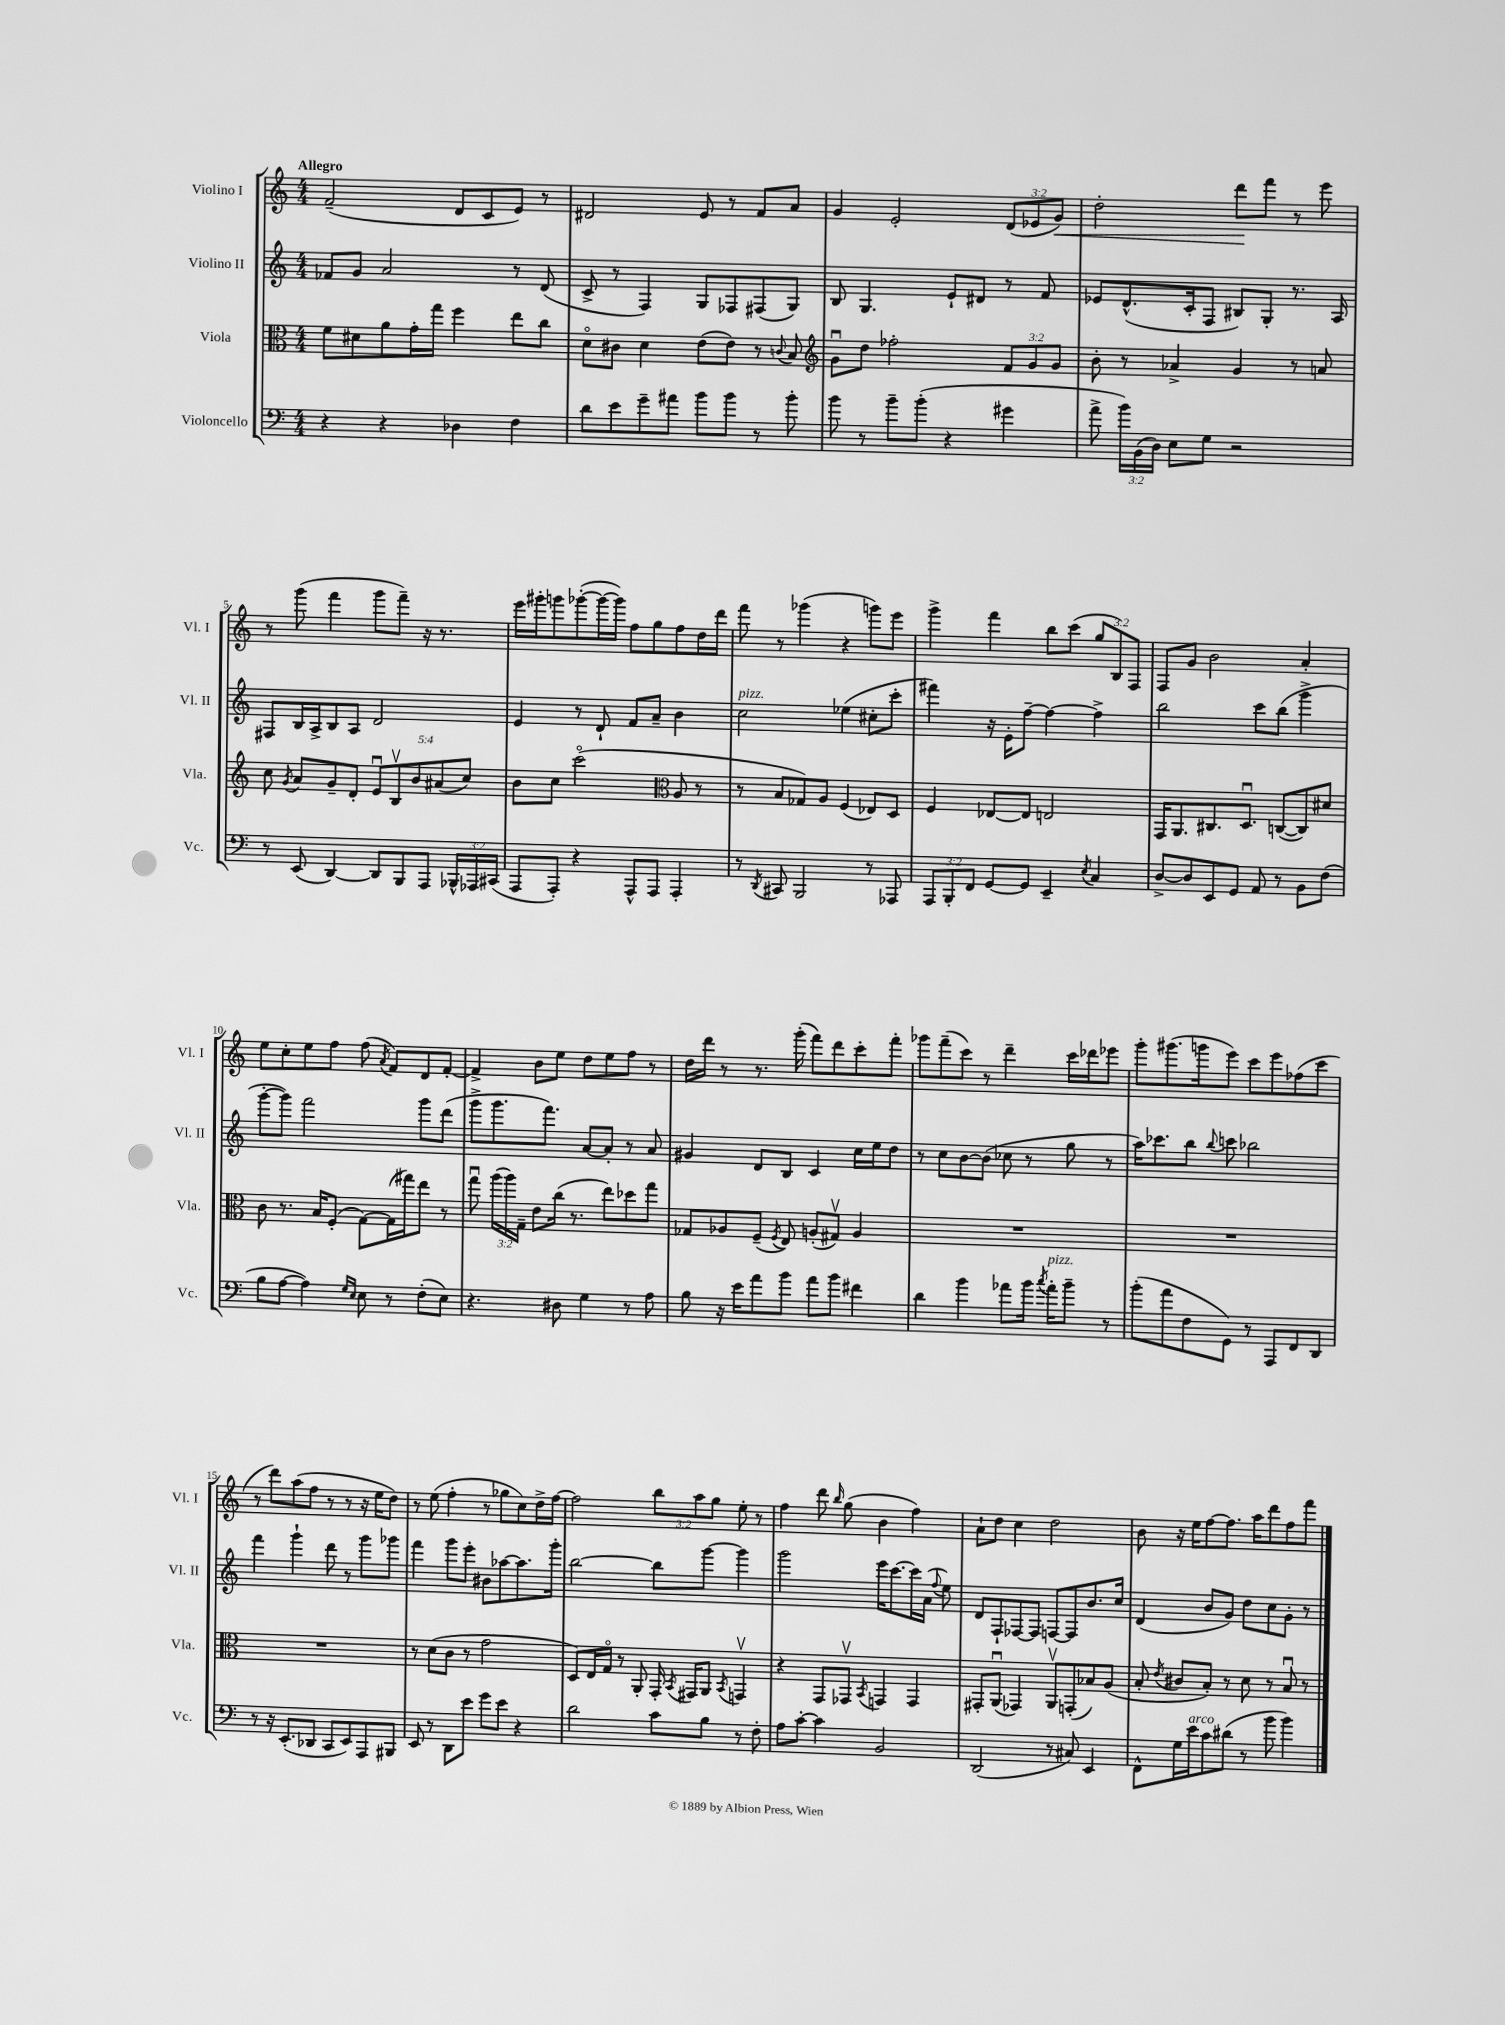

**kern	**kern	**kern	**kern	**dynam
*part4	*part3	*part2	*part1	*part1
*staff4	*staff3	*staff2	*staff1	*staff1
*I"Violoncello	*I"Viola	*I"Violino II	*I"Violino I	*
*I'Vc.	*I'Vla.	*I'Vl. II	*I'Vl. I	*
*clefF4	*clefC3	*clefG2	*clefG2	*
*k[]	*k[]	*k[]	*k[]	*
*M4/4	*M4/4	*M4/4	*M4/4	*
=1	=1	=1	=1	=1
!	!	!	!LO:TX:a:B:t=Allegro	!
4r	8f\L	8f-X/L	(2f~/	.
.	8d#X\	8g/J	.	.
4r	8a\	2a/	.	.
.	16g'\L	.	.	.
.	16gg\JJ	.	.	.
4D-X\	4ff\	.	8d/L	.
.	.	.	8c/	.
4F\	8ee\L	8r	8e/J)	.
.	8cc\J	(8d/	8r	.
=2	=2	=2	=2	=2
8d\L	8d\L	8c^/	2d#X/	.
8e\	8c#X\J	8r	.	.
8g~\	4d\	4F/)	.	.
8a#X\J	.	.	.	.
8b\L	(8e\L	8G/L	8e/	.
8b\J	8e\J)	8F-X/	8r	.
8r	8r	(8F#X/	8f/L	.
.	8qqcn/	.	.	.
8b'\	8B/	8G/J)	8a/J	.
=3	=3	=3	=3	=3
*	*clefG2	*	*	*
8b\	8gu\L	8B/	4g/	.
8r	8dd\J	4.G/	.	.
8b~\L	2ff-X'\	.	2e'/	.
(8b'\J	.	.	.	.
4r	.	8e`/L	.	.
.	.	8d#X/J	.	.
4g#X\	12f/L	8r	(12d/L	.
.	12g/	.	12e-X/	.
.	.	8f/	.	.
!	!	!	!	!LO:HP:b
.	12g/J	.	12g/J)	<
=4	=4	=4	=4	=4
8a^\	8b'\	8e-X/L	2dd'\	.
24b\LL)	8r	(8.d^^/	.	.
(24BB\	.	.	.	.
24D\JJ)	.	.	.	.
8E\L	4a-X^/	.	.	.
.	.	16c'/k	.	.
8G\J	.	8F/J	.	.
2r	4g/	8B#X/L)	8ddd\L	.
.	.	8G'/J	8fff\J	[
.	8r	8.r	8r	.
.	8an/	.	8eee\	.
.	.	16A/	.	.
!!LO:LB:g=z
=5	=5	=5	=5	=5
8r	8cc\	8F#X/L	8r	.
.	8qg/	.	.	.
(8EE/	8a/L	16B/L	(8ggg\	.
.	.	16A^/J	.	.
[4DD/)	8g~/	8B/	4fff\	.
.	8d'/J	8A/J	.	.
8DD/L]	10eu/L	2d/	8ggg\L	.
.	10Bv/	.	.	.
8BBB/	.	.	8fff~\J)	.
.	10b/	.	.	.
8AAA/J	.	.	16r	.
.	(10a#X/	.	.	.
.	.	.	8.r	.
24BBB-X^^/LL	.	.	.	.
.	10cc/J)	.	.	.
24AAA-X/	.	.	.	.
(24CC#X/JJ	.	.	.	.
=6	=6	=6	=6	=6
8AAA/L	8b\L	4e/	16eee\LL	.
.	.	.	16ggg#X'\J	.
8AAA'/J)	8cc\J	.	8gggn\	.
4r	(2ccc\	8r	([8ggg-X'\	.
.	.	8d`/	16ggg-\L_	.
.	.	.	16ggg-\JJ])	.
8AAA^^/L	.	8f/L	8ff\L	.
8AAA/J	.	8a~/J	8gg\	.
*	*clefC3	*	*	*
4AAA'/	8A/	4b\	8ff\	.
.	8r	.	16dd\L	.
.	.	.	16ddd\JJ	.
=7	=7	=7	=7	=7
!	!	!LO:TX:a:i:t=pizz.	!	!
8r	8r	2cc\	8fff\	.
8qDD/	.	.	.	.
8CC#X/	8B/L	.	8r	.
2BBB/	8G-X/)	.	(4ggg-X\	.
.	8A/J	.	.	.
.	(4F/	(4ee-X\	4r	.
8r	8E-X/L)	8cc#X'\L	8gggn\L)	.
8AAA-X/	8D/J	8ccc'\J	8eee\J	.
=8	=8	=8	=8	=8
12AAA/L	4F/	4fff#X\)	4ggg^\	.
12BBB'/	.	.	.	.
12FF/J	.	.	.	.
[8GG/L	[8E-X/L	16r	4fff\	.
.	.	16e'\KL	.	.
8GG/J]	8E-/J]	[8ff~\J	.	.
4EE~/	2En/	4ff\_	8bb\L	.
.	.	.	(8ccc\J	.
8qE/	.	.	.	.
4C/	.	4ff^\]	12gg/L	.
.	.	.	12B/)	.
.	.	.	12F/J	.
=9	=9	=9	=9	=9
[8D^/L	16GG/KL	2bb\	8F/L	.
.	8.AA/	.	.	.
8D/]	.	.	8g/J	.
8EE/	8.C#X/	.	2b\	.
8GG/J	.	.	.	.
.	8.Du/J	.	.	.
8AA/	.	8ccc\L	.	.
8r	([8Cn/L	(8bb\J	.	.
8BB\L	8C/])	4ggg^\	4a'/	.
(8F\J	8d#X/J	.	.	.
!!LO:LB:g=z
=10	=10	=10	=10	=10
8B\L	8c\	[8ggg'\L	8ee\L	.
[8A\J	8.r	8ggg\J])	8cc'\	.
4A\])	.	2fff\	8ee\	.
.	16B/KL	.	.	.
.	(8F'/J	.	8ff\J	.
16qqG/LL	.	.	.	.
16qqE/JJ	.	.	.	.
8E\	[8G\L)	.	(8ff\	.
.	.	.	8qa/	.
8r	(16G\L]	.	8f/L)	.
.	16gg#X\J)	.	.	.
(8F'\L	8ee\J	8ggg\L	8d/	.
8E\J)	8r	(8ddd\J	[8f'/J	.
=11	=11	=11	=11	=11
4.r	8ggu\	8ggg^\L	4f^/]	.
.	(24aa\LL	8.ggg\	.	.
.	24aa\)	.	.	.
.	24G~\JJ	.	.	.
.	8e\L	.	8b\L	.
.	.	8.fff\J)	.	.
8D#X\	(16cc\Jk	.	8ee\J	.
.	8.r	.	.	.
4G\	.	[8a/L	8dd\L	.
.	8ee\L)	8a'/J]	8ee\	.
8r	8dd-X\	8r	8ff\J	.
8A\	8gg\J	8a/	8r	.
=12	=12	=12	=12	=12
8B\	8G-X/L	4g#X/	16dd\LL	.
.	.	.	16ddd\JJ	.
16r	8A-X/	.	8r	.
16e\KL	.	.	.	.
8a\	(8F~/J	8d/L	8.r	.
.	8qF/	.	.	.
8b\J	8E/)	8B/J	.	.
.	.	.	(16ggg'\	.
8a\L	(8An'/L	4c/	8fff\L)	.
8b\J	8G#Xv/J)	.	8ddd\	.
4f#X\	4A/	16cc\LL	8ccc'\	.
.	.	16ee\J	.	.
.	.	8dd\J	8fff'\J	.
=13	=13	=13	=13	=13
4d\	1r	8r	8ggg-X\L	.
.	.	8cc\L	(8fff~\	.
4b\	.	[8b\	8ccc\J)	.
.	.	(8b\J]	8r	.
8a-X\L	.	8cc-X\	4ddd~\	.
16b\Jk	.	8r	.	.
8qcc/	.	.	.	.
!LO:TX:a:i:t=pizz.	!	!	!	!
16a-'\KL	.	.	.	.
8b~\J	.	8gg\	16ccc\LL	.
.	.	.	16ddd-X\J	.
8r	.	8r	8eee-X\J	.
=14	=14	=14	=14	=14
(8b'\L	1r	16aa\KL)	8ggg'\L	.
.	.	8.ccc-X\	.	.
8a\	.	.	(8.ggg#X\	.
8F\	.	8bb\J	.	.
.	.	.	16gggn\k	.
.	.	8qqbb/	.	.
8GG\J)	.	8cccn\	8eee\J)	.
8r	.	2bb-X\	8ccc\L	.
8AAA/L	.	.	8eee\	.
8FF/	.	.	(8ff-X\	.
8DD/J	.	.	8ccc\J	.
!!LO:LB:g=z
=15	=15	=15	=15	=15
8r	1r	4fff\	8r	.
16r	.	.	8ddd\L)	.
(8.EE'/L	.	.	.	.
.	.	4ggg`\	(8aa\	.
8DD-X/J	.	.	8ff\J	.
8CC/L	.	8ddd\	8r	.
8EE/)	.	8r	8r	.
8AAA/	.	8ggg\L	16r	.
.	.	.	16ee\KL	.
8BBB#X/J	.	8ggg-X\J	8dd\J)	.
=16	=16	=16	=16	=16
8EE/	8r	4fff\	8r	.
8r	(8d\L	.	(8ee\	.
8DD\L	8c\J	8ggg\L	4ff'\	.
8e\J	8r	8eee'\J	.	.
8g\L	2g\	8b#X\L	8r	.
8e\J	.	[8aa-X\	8gg-X\L	.
4r	.	8.aa-\]	8cc\)	.
.	.	.	16dd^\L	.
.	.	16ggg'\Jk	[16ff\JJ	.
=17	=17	=17	=17	=17
2d\	8D/L)	[2bb\	2ff\]	.
.	16E/L	.	.	.
.	16G/JJ	.	.	.
.	8r	.	.	.
.	8AA'/	.	.	.
8c\L	16GG'/	8bb\L]	12bb\L	.
.	8qBB/	.	.	.
.	16GG#X/KL	.	.	.
.	.	.	12aa\	.
8B\J	8AA/J	[8ggg\J	.	.
.	.	.	12gg\J	.
.	8qBB/	.	.	.
8r	4GGnv/	4ggg\]	8ee'\	.
8F'\	.	.	8r	.
=18	=18	=18	=18	=18
8A\L	4r	2ggg\	4ff\	.
[8c'\J	.	.	.	.
4c\]	8GG/L	.	8ddd\	.
.	.	.	16qqbb/	.
.	8GG-Xv/J	.	(8gg\	.
.	8qBB/	.	.	.
2BB/	4GGn/	16eee\KL	4b\	.
.	.	[8.ccc\	.	.
.	4GG/	16ccc\L]	4ff\)	.
.	.	(16a\JJ	.	.
.	.	8qqff/	.	.
.	.	8ee\)	.	.
=19	=19	=19	=19	=19
(2DD/	8GG#X'/L	8d/L	8a`\L	.
.	(8AAu/J	8F`/	8dd\J	.
.	4GG-X/)	[8F-X/	4cc\	.
.	.	8F-/J]	.	.
8r	8AAv/L	[8Fn/L	2dd\	.
8C#X/)	(8GGn'/	8F/]	.	.
4EE/	8B-X/)	8.b/	.	.
.	(8A/J	.	.	.
.	.	16cc/Jk	.	.
=20	=20	=20	=20	=20
8FF^^\L	8B'/	(4d/	8b\	.
.	8qe/	.	.	.
16G\L	8c#X/L	.	16r	.
!LO:TX:a:i:t=arco	!	!	!	!
16e\J	.	.	16ee\KL	.
8c\	8B'/J)	8b/L	[8ff\	.
(8d#X\J	8r	8g/J)	8.ff\J]	.
8r	8d\	8dd\L	.	.
.	.	.	16aa\KL	.
8b\	8r	8cc\	8ddd\	.
4b\)	8Bu/	8g'\J	8ff\	.
.	8r	8r	8fff\J	.
==	==	==	==	==
*-	*-	*-	*-	*-
